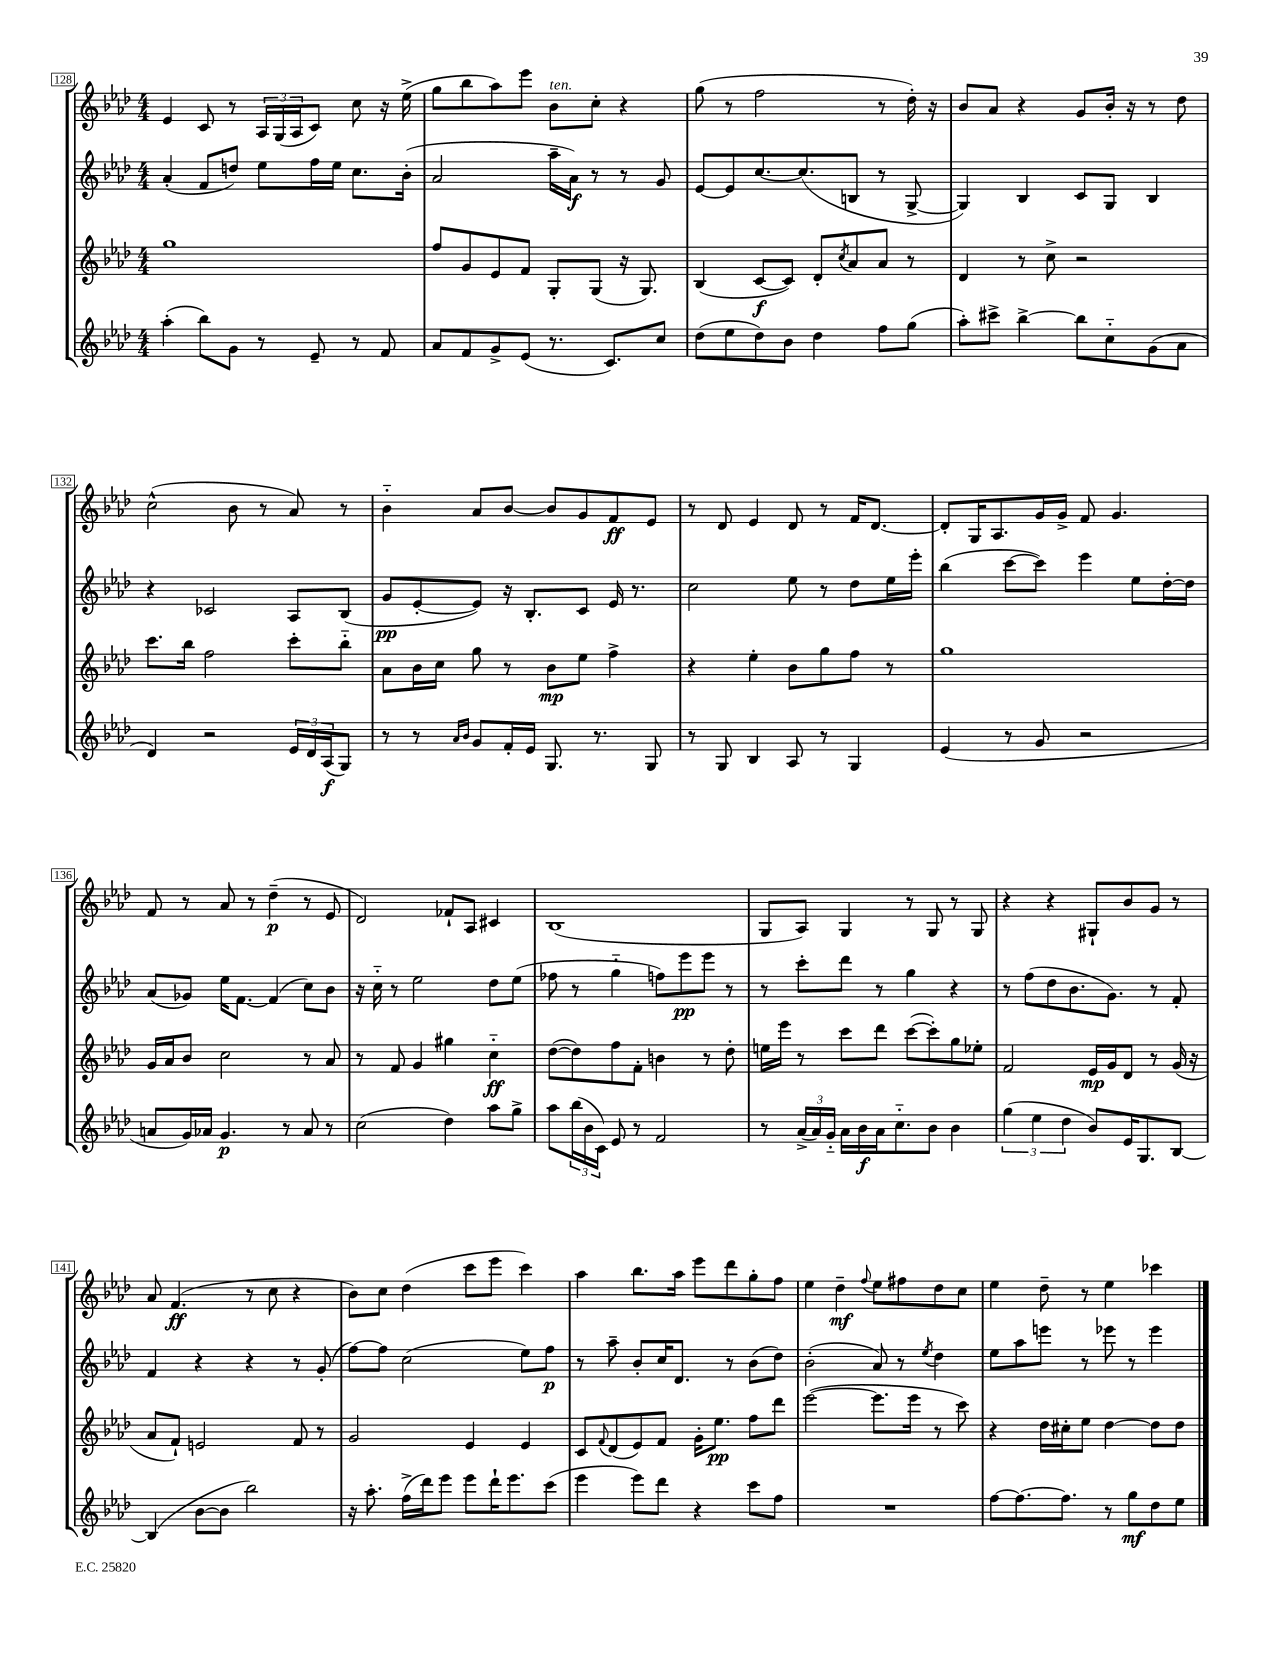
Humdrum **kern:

**kern	**kern	**kern	**kern
*staff4	*staff3	*staff2	*staff1
*clefG2	*clefG2	*clefG2	*clefG2
*k[b-e-a-d-]	*k[b-e-a-d-]	*k[b-e-a-d-]	*k[b-e-a-d-]
*M4/4	*M4/4	*M4/4	*M4/4
(4aa-'	1gg	(4a-'	4e-
8bb-)	.	8f	8c
8g	.	8dd)	8r
8r	.	8ee-	24A-
.	.	.	(24G
.	.	.	24A-
8e-~	.	16ff	8c)
.	.	16ee-	.
8r	.	8.cc	8cc
8f	.	.	16r
.	.	(16b-'	(16ee-^
=	=	=	=
8a-	8ff	2a-	8gg
8f	8g	.	8bb-
8g^	8e-	.	8aa-)
(8e-	8f	.	8eee-
8.r	8G'	16aa-~	8b-
.	.	16a-)	.
.	(8G	8r	8cc'
8.c)	.	.	.
.	16r	8r	4r
.	8.G)	.	.
8cc	.	8g	.
=	=	=	=
(8dd-	(4B-	[8e-	(8gg
8ee-	.	8e-]	8r
8dd-)	[8c	[8.cc	2ff
8b-	8c])	.	.
.	.	(8.cc]	.
4dd-	8d-'	.	.
.	8qcc	.	.
.	8a-	8B	.
8ff	8a-	8r	8r
(8gg	8r	[8G^	16dd-')
.	.	.	16r
=	=	=	=
8aa-')	4d-	4G])	8b-
8ccc#^	.	.	8a-
[4bb-^	8r	4B-	4r
.	8cc^	.	.
8bb-]	2r	8c	8g
8cc'~	.	8G	16b-'
.	.	.	16r
(8g	.	4B-	8r
8a-	.	.	8dd-
=	=	=	=
4d-)	8.ccc	4r	(2cc^^
.	16bb-	.	.
2r	2ff	2c-	.
.	.	.	8b-
.	.	.	8r
24e-	8ccc'	8A-	8a-)
24d-	.	.	.
(24A-	.	.	.
8G)	8bb-'~	(8B-	8r
=	=	=	=
8r	8a-	8g	4b-'~
8r	16b-	[8e-'	.
.	16cc	.	.
16qqa-	.	.	.
16qqb-	.	.	.
8g	8gg	8e-])	8a-
16f'	8r	16r	[8b-
16e-	.	8.B-'	.
8.G	8b-	.	8b-]
.	8ee-	8c	8g
8.r	.	.	.
.	4ff^	16e-	8f
.	.	8.r	.
8G	.	.	8e-
=	=	=	=
8r	4r	2cc	8r
8G	.	.	8d-
4B-	4ee-'	.	4e-
8A-	8b-	8ee-	8d-
8r	8gg	8r	8r
4G	8ff	8dd-	16f
.	.	.	[8.d-
.	8r	16ee-	.
.	.	16eee-'	.
=	=	=	=
(4e-	1gg	(4bb-	8d-']
.	.	.	16G
.	.	.	8.A-
8r	.	[8ccc	.
8g	.	8ccc])	16g
.	.	.	16g^
2r	.	4eee-	8f
.	.	.	4.g
.	.	8ee-	.
.	.	[16dd-'	.
.	.	16dd-]	.
=	=	=	=
8a	16g	(8a-	8f
.	16a-	.	.
16g)	8b-	8g-)	8r
16a-	.	.	.
4.g	2cc	16ee-	8a-
.	.	[8.f	.
.	.	.	8r
.	.	(4f]	(4dd-~
8r	.	.	.
8a-	8r	8cc)	8r
8r	8a-	8b-	8e-
=	=	=	=
(2cc	8r	16r	2d-)
.	.	16cc'~	.
.	8f	8r	.
.	4g	2ee-	.
4dd-)	4gg#	.	8f-`
.	.	.	8A-
8aa-	4cc'~	8dd-	4c#
8gg^	.	(8ee-	.
=	=	=	=
8aa-	([8dd-	8ff-	(1B-
(24bb-	8dd-])	8r	.
24b-	.	.	.
24c)	.	.	.
8e-	8ff	4gg'~	.
8r	8f'	.	.
2f	4b	8ff)	.
.	.	8eee-	.
.	8r	8eee-	.
.	8dd-'	8r	.
=	=	=	=
8r	16ee	8r	8G
.	16eee-	.	.
(24a-^	8r	8ccc'	8A-)
24a-)	.	.	.
24g'~	.	.	.
16a-	8ccc	8ddd-	4G
16b-	.	.	.
16a-	8ddd-	8r	.
8.cc'~	.	.	.
.	([8ccc	4gg	8r
8b-	8ccc'])	.	8G
4b-	8gg	4r	8r
.	8ee-'	.	8G
=	=	=	=
(6gg	2f	8r	4r
.	.	(8ff	.
6ee-	.	.	.
.	.	8dd-	4r
6dd-	.	.	.
.	.	8.b-	.
8b-)	16e-	.	8G#`
.	16g	8.g)	.
16e-	8d-	.	8b-
8.G	.	.	.
.	8r	8r	8g
[8B-	(16g	8f'	8r
.	16r	.	.
=	=	=	=
(4B-]	8a-	4f	8a-
.	8f`)	.	(4.f
[8b-	2e	4r	.
8b-]	.	.	.
2bb-)	.	4r	8r
.	.	.	8cc
.	8f	8r	4r
.	8r	(8g'	.
=	=	=	=
16r	2g	[8ff)	8b-)
8.aa-'	.	.	.
.	.	8ff]	8cc
(16ff^	.	(2cc	(4dd-
16ddd-)	.	.	.
8eee-	.	.	.
8eee-	4e-	.	8ccc
16ddd-`	.	.	8eee-
8.eee-	.	.	.
.	4e-	8ee-)	4ccc)
(8ccc	.	8ff	.
=	=	=	=
4eee-	8c	8r	4aa-
.	8qqf	.	.
.	(8d-	8aa-~	.
8eee-)	8e-)	8b-'	8.bb-
8ddd-	8f	16cc	.
.	.	8.d-	16aa-
4r	16g'	.	8eee-
.	8.ee-	.	.
.	.	8r	8ddd-
8ccc	8ff	(8b-	8gg'
8ff	8ddd-	8dd-)	8ff
=	=	=	=
1r	([2eee-	(2b-'	4ee-
.	.	.	4dd-~
.	.	.	8qqff
.	8.eee-]	8a-)	8ee-
.	.	8r	8ff#
.	16eee-	.	.
.	.	8qee-	.
.	8r	4dd-	8dd-
.	8ccc)	.	8cc
=	=	=	=
[8ff	4r	8ee-	4ee-
8.ff_	.	8aa-	.
.	16dd-	8eee	8dd-~
8.ff]	16cc#'	.	.
.	8ee-	8r	8r
8r	[4dd-	8eee-	4ee-
8gg	.	8r	.
8dd-	8dd-]	4eee-	4ccc-
8ee-	8dd-	.	.
==	==	==	==
*-	*-	*-	*-
